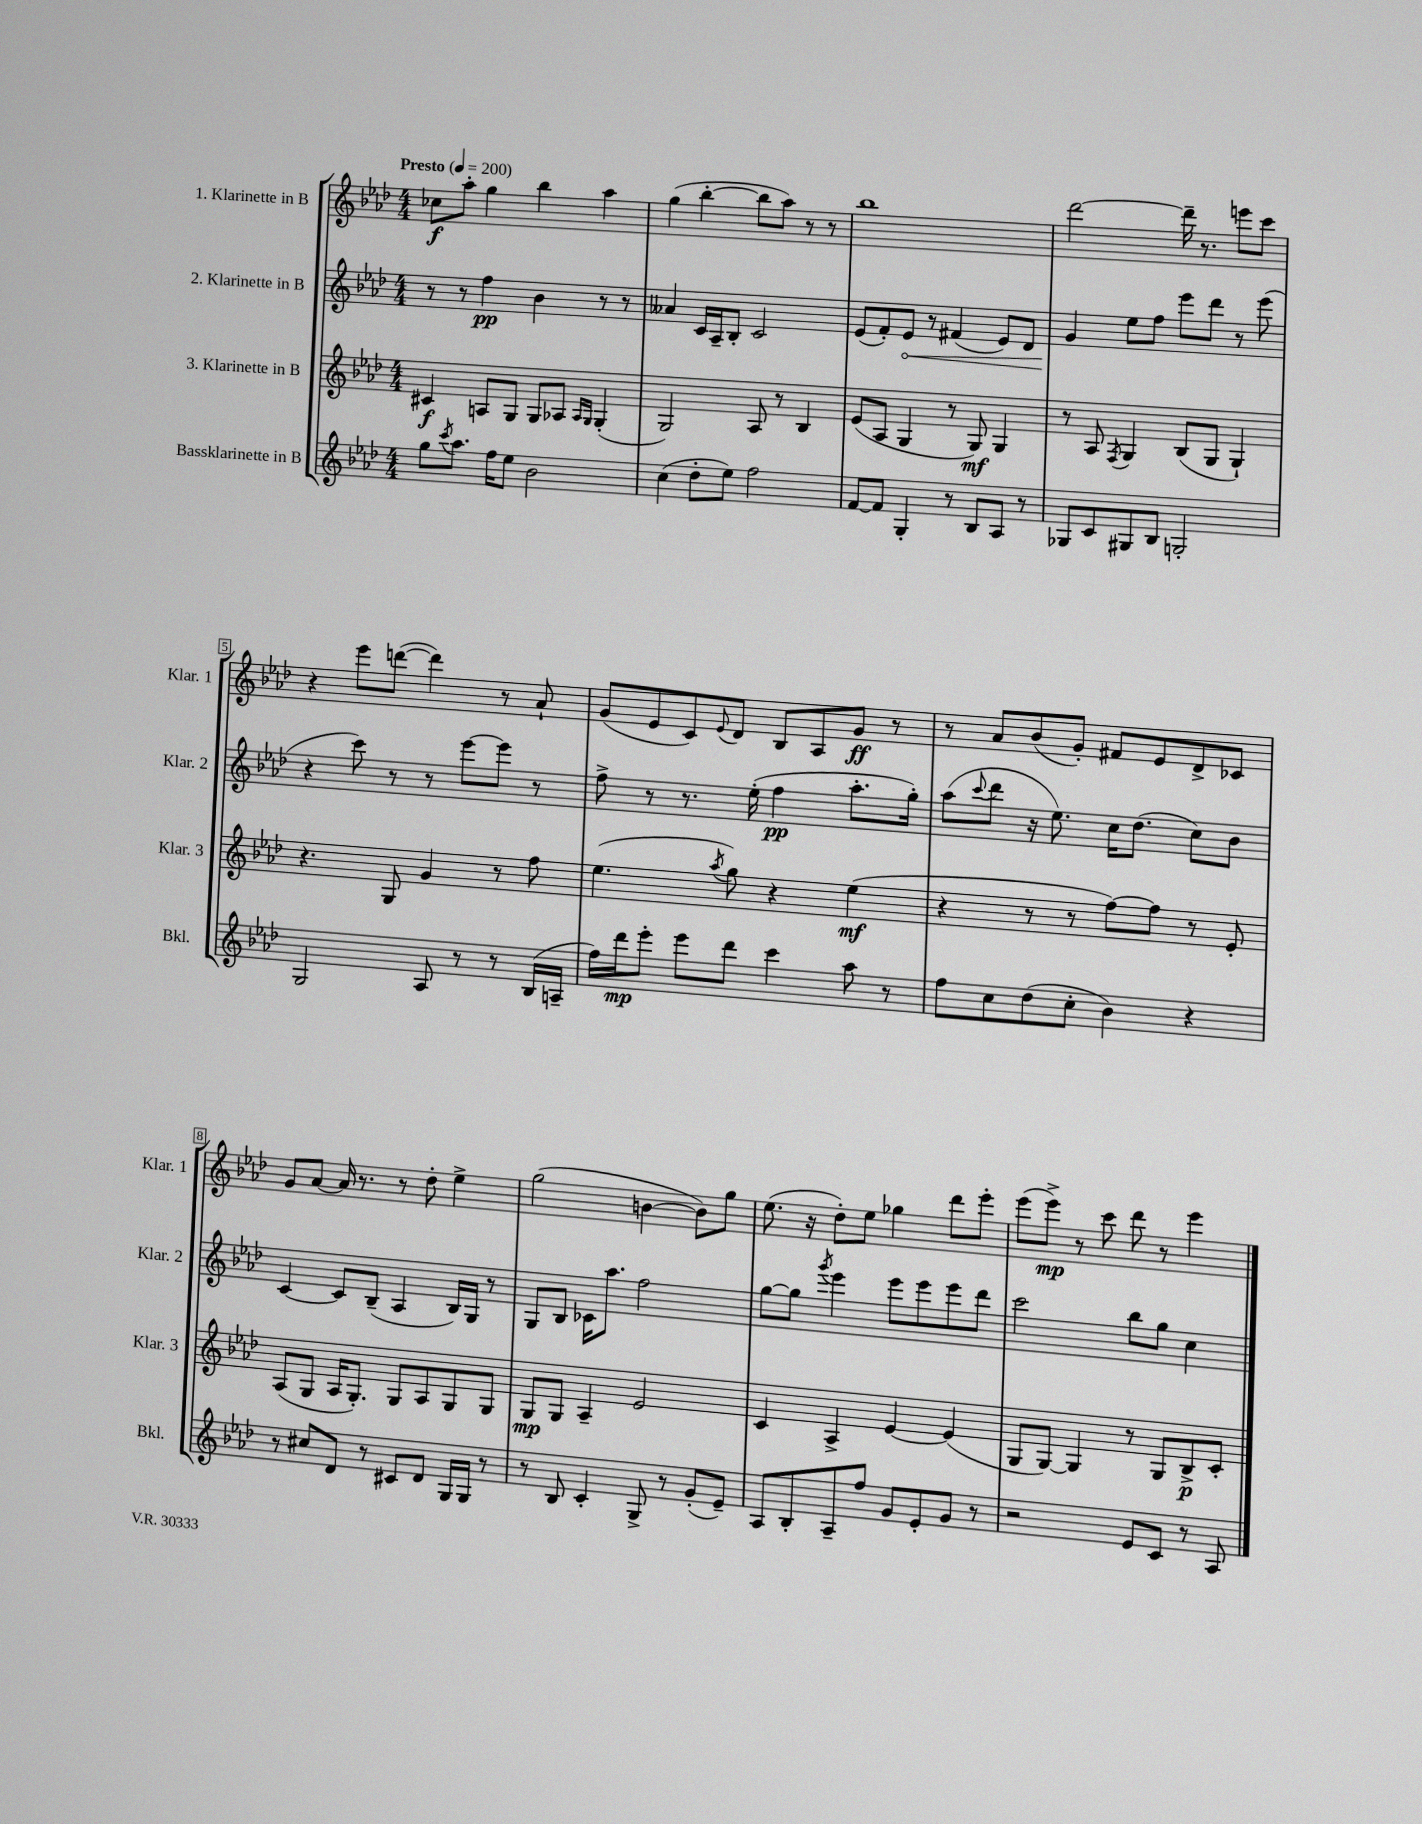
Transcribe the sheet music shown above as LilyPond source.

<<
\new StaffGroup <<
\new Staff = "s0" \with { instrumentName = "1. Klarinette in B" shortInstrumentName = "Klar. 1" } {
    \clef treble \key aes \major \numericTimeSignature \time 4/4 \tempo "Presto" 4 = 200
    ces''8\f aes''8-. g''4 bes''4 aes''4 |
    g''4( bes''4~-. bes''8 aes''8) r8 r8 |
    bes''1 |
    des'''2~ des'''16-- r8. e'''8 c'''8 |
    r4 ees'''8 d'''8~( d'''4) r8 aes'8-! |
    g'8( ees'8 c'8) \appoggiatura { ees'8 } des'8 bes8 aes8 g'8\ff r8 |
    r8 aes'8 bes'8( g'8-.) fis'8 ees'8 des'8-> ces'8 |
    g'8 aes'8~ aes'16 r8. r8 des''8-. ees''4-> |
    g''2( b'4~ b'8) g''8 |
    ees''8.( r16 des''8-.) ees''8 ges''4 des'''8 ees'''8-. |
    ees'''8( ees'''8->\mp) r8 c'''8 des'''8 r8 ees'''4 \bar "|." |
}
\new Staff = "s1" \with { instrumentName = "2. Klarinette in B" shortInstrumentName = "Klar. 2" } {
    \clef treble \key aes \major \numericTimeSignature \time 4/4
    r8 r8 f''4\pp bes'4 r8 r8 |
    aeses'4 c'16 aes16-- bes8-. c'2 |
    ees'8( f'8-.) \once \override Hairpin.circled-tip = ##t ees'8\< r8 fis'4( ees'8) des'8 |
    g'4\! ees''8 f''8 ees'''8 des'''8 r8 ees'''8( |
    r4 c'''8) r8 r8 ees'''8~ ees'''8 r8 |
    f''8-> r8 r8. ees''16-.( f''4\pp aes''8.-. g''16-.) |
    aes''8( \appoggiatura { c'''8 } des'''8 r16 ees''8.) c''16 des''8.( c''8) bes'8 |
    c'4~ c'8 bes8--( aes4 bes16) g16 r8 |
    g8 bes8 ces'16 aes''8. f''2 |
    g''8~ g''8 \acciaccatura { g'''8 } ees'''4 ees'''8 ees'''8 ees'''8 des'''8 |
    c'''2 bes''8 g''8 c''4 \bar "|." |
}
\new Staff = "s2" \with { instrumentName = "3. Klarinette in B" shortInstrumentName = "Klar. 3" } {
    \clef treble \key aes \major \numericTimeSignature \time 4/4
    cis'4\f a8 g8 g8 aes8 \grace { aes16 g16 } g4-.( |
    g2) aes8 r8 bes4 |
    ees'8( aes8 g4 r8 g8\mf) g4 |
    r8 aes8 \acciaccatura { f8 } g4 bes8( g8 g4-!) |
    r4. g8 g'4 r8 f''8 |
    ees''4.( \acciaccatura { aes''8 } g''8) r4 ees''4\mf( |
    r4 r8 r8 f''8~) f''8 r8 ees'8-. |
    aes8( g8 aes16 g8.-.) g8 aes8 g8 g8 |
    g8\mp g8 aes4-- ees'2 |
    c'4 aes4-> ees'4~ ees'4( |
    g8 g8~) g4 r8 g8 bes8->\p c'8-. \bar "|." |
}
\new Staff = "s3" \with { instrumentName = "Bassklarinette in B" shortInstrumentName = "Bkl." } {
    \clef treble \key aes \major \numericTimeSignature \time 4/4
    g''8 \acciaccatura { c'''8 } aes''8. f''16 ees''8 bes'2 |
    c''4( des''8-. ees''8) f''2 |
    f'8~ f'8 g4-. r8 bes8 aes8 r8 |
    ges8 c'8 gis8 bes8 g2-. |
    g2 aes8 r8 r8 bes16( a16-- |
    f''16) des'''16\mp ees'''8-. ees'''8 des'''8 c'''4 aes''8 r8 |
    f''8 c''8 des''8( c''8-. bes'4) r4 |
    r8 cis''8 des'8 r8 cis'8 des'8 g16 g16 r8 |
    r8 bes8 c'4-. g8-> r8 g'8-.( ees'8--) |
    aes8 bes8-. aes8-- f''8 g'8 ees'8-. g'8 r8 |
    r2 ees'8 c'8 r8 aes8 \bar "|." |
}
>>
>>
\layout { \context { \Score \override BarNumber.stencil = #(make-stencil-boxer 0.1 0.3 ly:text-interface::print) } }
